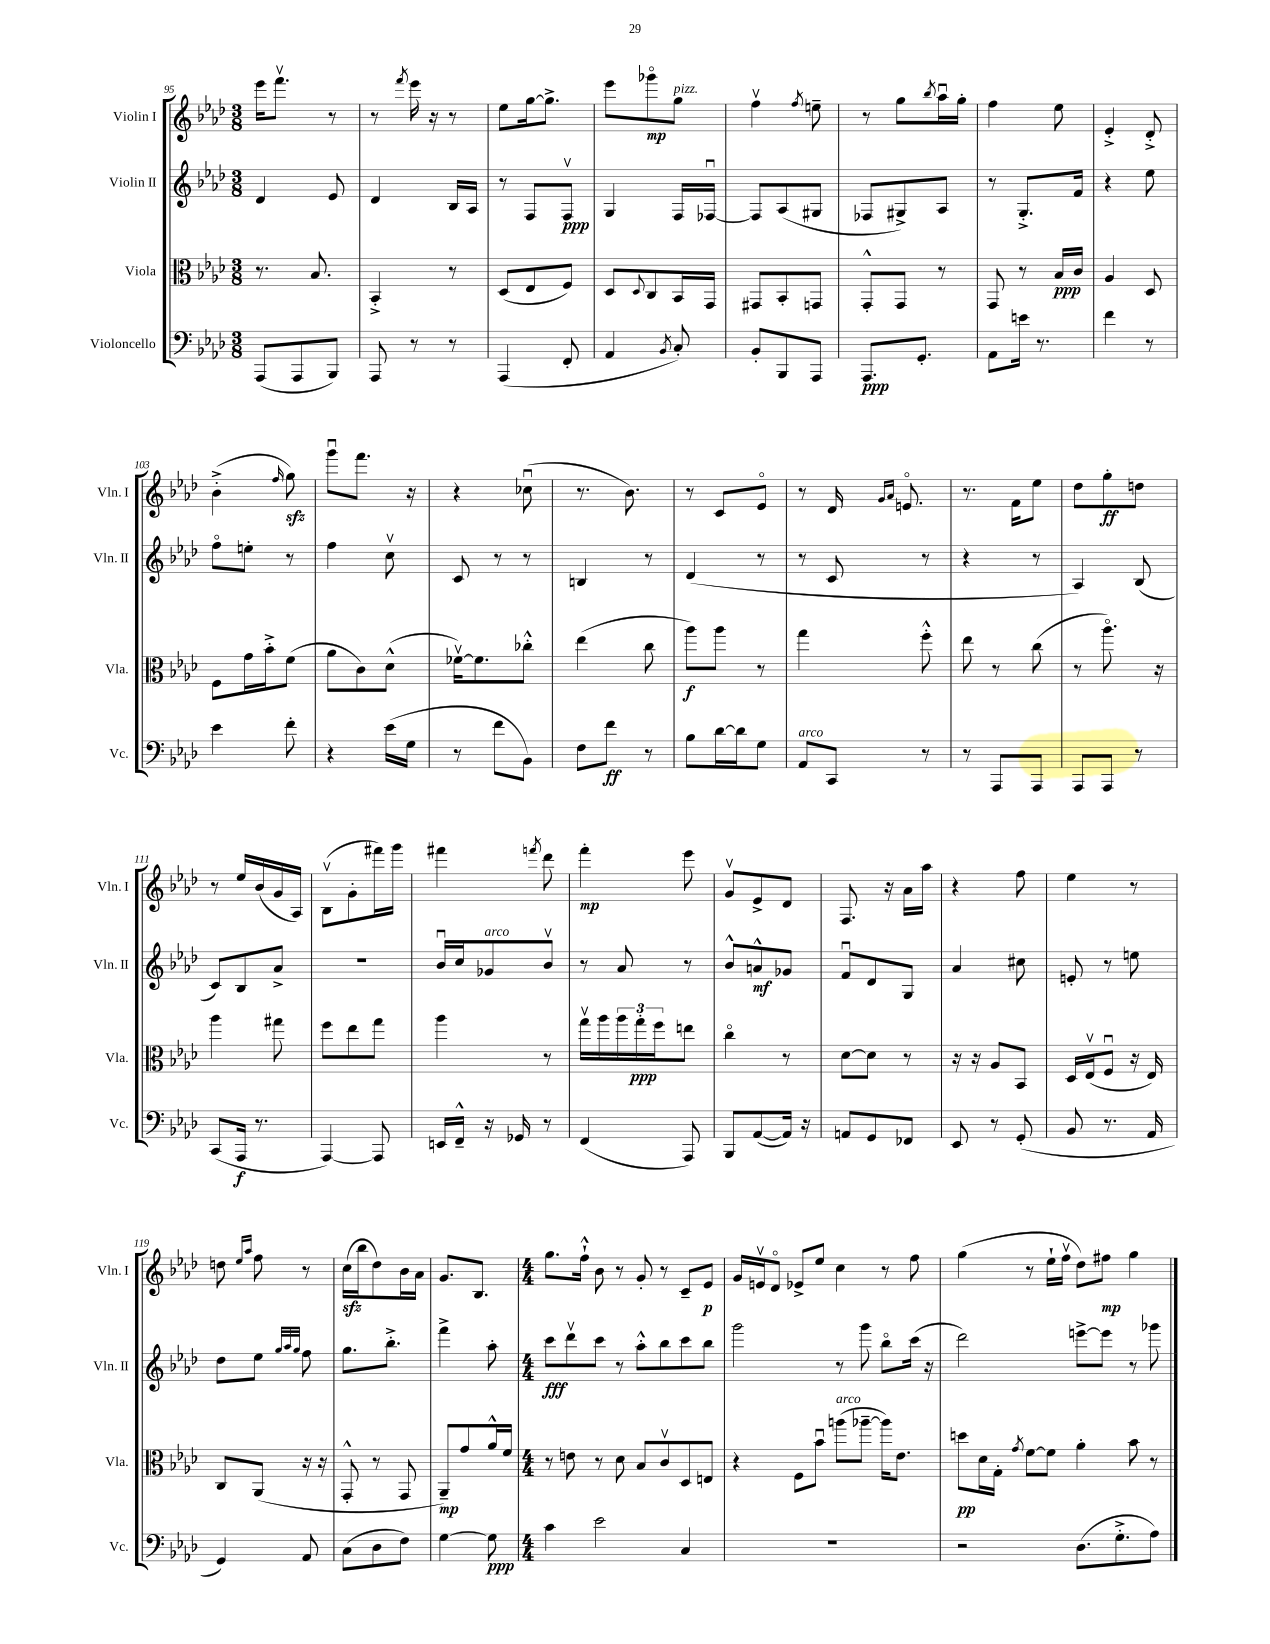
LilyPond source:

<<
\new StaffGroup <<
\new Staff = "s0" \with { instrumentName = "Violin I" shortInstrumentName = "Vln. I" } {
    \clef treble \key aes \major \numericTimeSignature \time 3/8
    ees'''16 f'''8.\upbow r8 |
    r8 \acciaccatura { f'''8 } ees'''16 r16 r8 |
    ees''8 g''16~ g''8.-> |
    ees'''8 ges'''8\flageolet\mp g''8^\markup { \italic "pizz." } |
    f''4\upbow \acciaccatura { f''8 } e''8-- |
    r8 g''8 \acciaccatura { bes''8 } aes''16\downbow g''16-. |
    f''4 ees''8 |
    ees'4-.-> des'8-.-> |
    bes'4-.->( \grace { f''16 } g''8\sfz) |
    g'''8\downbow f'''8. r16 |
    r4 ces''8\downbow( |
    r8. bes'8.) |
    r8 c'8 ees'8\flageolet |
    r8 des'16 \grace { g'16 aes'16 } e'8.\flageolet |
    r8. f'16 ees''8 |
    des''8 g''8-.\ff d''8 |
    r8 ees''16 bes'16( g'16 aes16) |
    bes8\upbow( g'8-. fis'''16) g'''16 |
    fis'''4 \acciaccatura { f'''8 } des'''8 |
    f'''4-.\mp ees'''8 |
    g'8\upbow ees'8-> des'8 |
    f8. r16 aes'16 aes''16 |
    r4 f''8 |
    ees''4 r8 |
    d''8 \grace { ees''16 aes''16 } f''8 r8 |
    c''16\sfz( bes''16 des''8) bes'16 aes'16 |
    g'8. bes8. |
    \numericTimeSignature \time 4/4 g''8. f''16-!-^ bes'8 r8 g'8-. r8 c'8-- ees'8\p |
    g'16 e'16\upbow des'8\flageolet ees'8-> ees''8 c''4 r8 f''8 |
    g''4( r8 ees''16-! f''16\upbow des''8) fis''8\mp g''4 \bar "|." |
}
\new Staff = "s1" \with { instrumentName = "Violin II" shortInstrumentName = "Vln. II" } {
    \clef treble \key aes \major \numericTimeSignature \time 3/8
    des'4 ees'8 |
    des'4 bes16 aes16 |
    r8 f8 f8\upbow\ppp |
    g4 f16 fes16~\downbow |
    fes8 aes8( gis8 |
    fes8 gis8->) aes8 |
    r8 g8.-.-> f'16 |
    r4 ees''8 |
    f''8\flageolet e''8-. r8 |
    f''4 c''8\upbow |
    c'8 r8 r8 |
    b4 r8 |
    des'4( r8 |
    r8 c'8 r8 |
    r4 r8 |
    aes4) bes8( |
    c'8) bes8 aes'8-> |
    R4. |
    bes'16\downbow c''16 ges'8^\markup { \italic "arco" } bes'8\upbow |
    r8 aes'8 r8 |
    bes'8-^ a'8-^\mf ges'8 |
    f'8\downbow des'8 g8 |
    aes'4 cis''8 |
    e'8-. r8 e''8 |
    des''8 ees''8 \grace { g''32 aes''32 g''32 } f''8 |
    g''8. bes''8.-.-> |
    f'''4-> aes''8-. |
    \numericTimeSignature \time 4/4 c'''8\fff des'''8\upbow c'''8 r8 aes''8-.-^ bes''8 c'''8 bes''8 |
    g'''2 r8 g'''8 bes''8\flageolet c'''16( r16 |
    des'''2) e'''8~-> e'''8 r8 ges'''8 \bar "|." |
}
\new Staff = "s2" \with { instrumentName = "Viola" shortInstrumentName = "Vla." } {
    \clef alto \key aes \major \numericTimeSignature \time 3/8
    r8. bes8. |
    bes,4-.-> r8 |
    des8( ees8 f8) |
    des8 \appoggiatura { des8 } c8 bes,16 g,16 |
    gis,8 bes,8-. g,8 |
    g,8-.-^ g,8 r8 |
    g,8 r8 bes16\ppp c'16 |
    aes4 des8 |
    f8 g'16 bes'16-.-> f'8( |
    aes'8 c'8) des'8-^( |
    fes'16~\upbow) fes'8. ces''8-.-^ |
    ees''4( c''8 |
    aes''8\f) aes''8 r8 |
    g''4 f''8-.-^ |
    ees''8 r8 c''8( |
    r8 aes''8.\flageolet) r16 |
    aes''4 gis''8 |
    f''8 ees''8 g''8 |
    aes''4 r8 |
    g''16\upbow aes''16 \tuplet 3/2 { aes''16 g''16-.\ppp f''16 } e''8 |
    c''4\flageolet r8 |
    des'8~ des'8 r8 |
    r16 r16 aes8 bes,8 |
    des16 ees16\upbow( f8\downbow r16 ees16) |
    c8 aes,8( r16 r16 |
    g,8-.-^ r8 g,8 |
    aes,8--\mp) g'8 aes'16-^ f'16 |
    \numericTimeSignature \time 4/4 r8 e'8 r8 des'8 bes8 c'8\upbow des8 e8 |
    r4 f8 bes'8\downbow a''8^\markup { \italic "arco" }( aes''8~-- aes''16) ees'8. |
    d''8\pp des'16 g16-. \acciaccatura { g'8 } f'8~ f'8 aes'4-. bes'8 r8 \bar "|." |
}
\new Staff = "s3" \with { instrumentName = "Violoncello" shortInstrumentName = "Vc." } {
    \clef bass \key aes \major \numericTimeSignature \time 3/8
    aes,,8( aes,,8 bes,,8) |
    aes,,8 r8 r8 |
    aes,,4( f,8-. |
    aes,4 \acciaccatura { bes,8 } c8-.) |
    bes,8-. bes,,8 aes,,8 |
    aes,,8.\ppp g,8.-. |
    aes,8 e'16 r8. |
    f'4 r8 |
    ees'4 f'8-. |
    r4 ees'16( g16 |
    r8 f'8 bes,8) |
    f8 f'8\ff r8 |
    bes8 des'16~ des'16 g8 |
    aes,8^\markup { \italic "arco" } c,8 r8 |
    r8 aes,,8 aes,,8 |
    aes,,8 aes,,8 r8 |
    c,8( aes,,16\f r8. |
    aes,,4~) aes,,8 |
    e,16 f,16---^ r16 ges,16 r8 |
    f,4( aes,,8) |
    bes,,8 aes,8~( aes,16) r16 |
    a,8 g,8 fes,8 |
    ees,8 r8 g,8-.( |
    bes,8 r8. aes,16 |
    g,4) aes,8 |
    c8( des8 f8) |
    g4~ g8\ppp |
    \numericTimeSignature \time 4/4 c'4 ees'2 c4 |
    R1 |
    r2 des8.( g8.-.-> aes8) \bar "|." |
}
>>
>>
\layout { \context { \Score currentBarNumber = #95 } }
